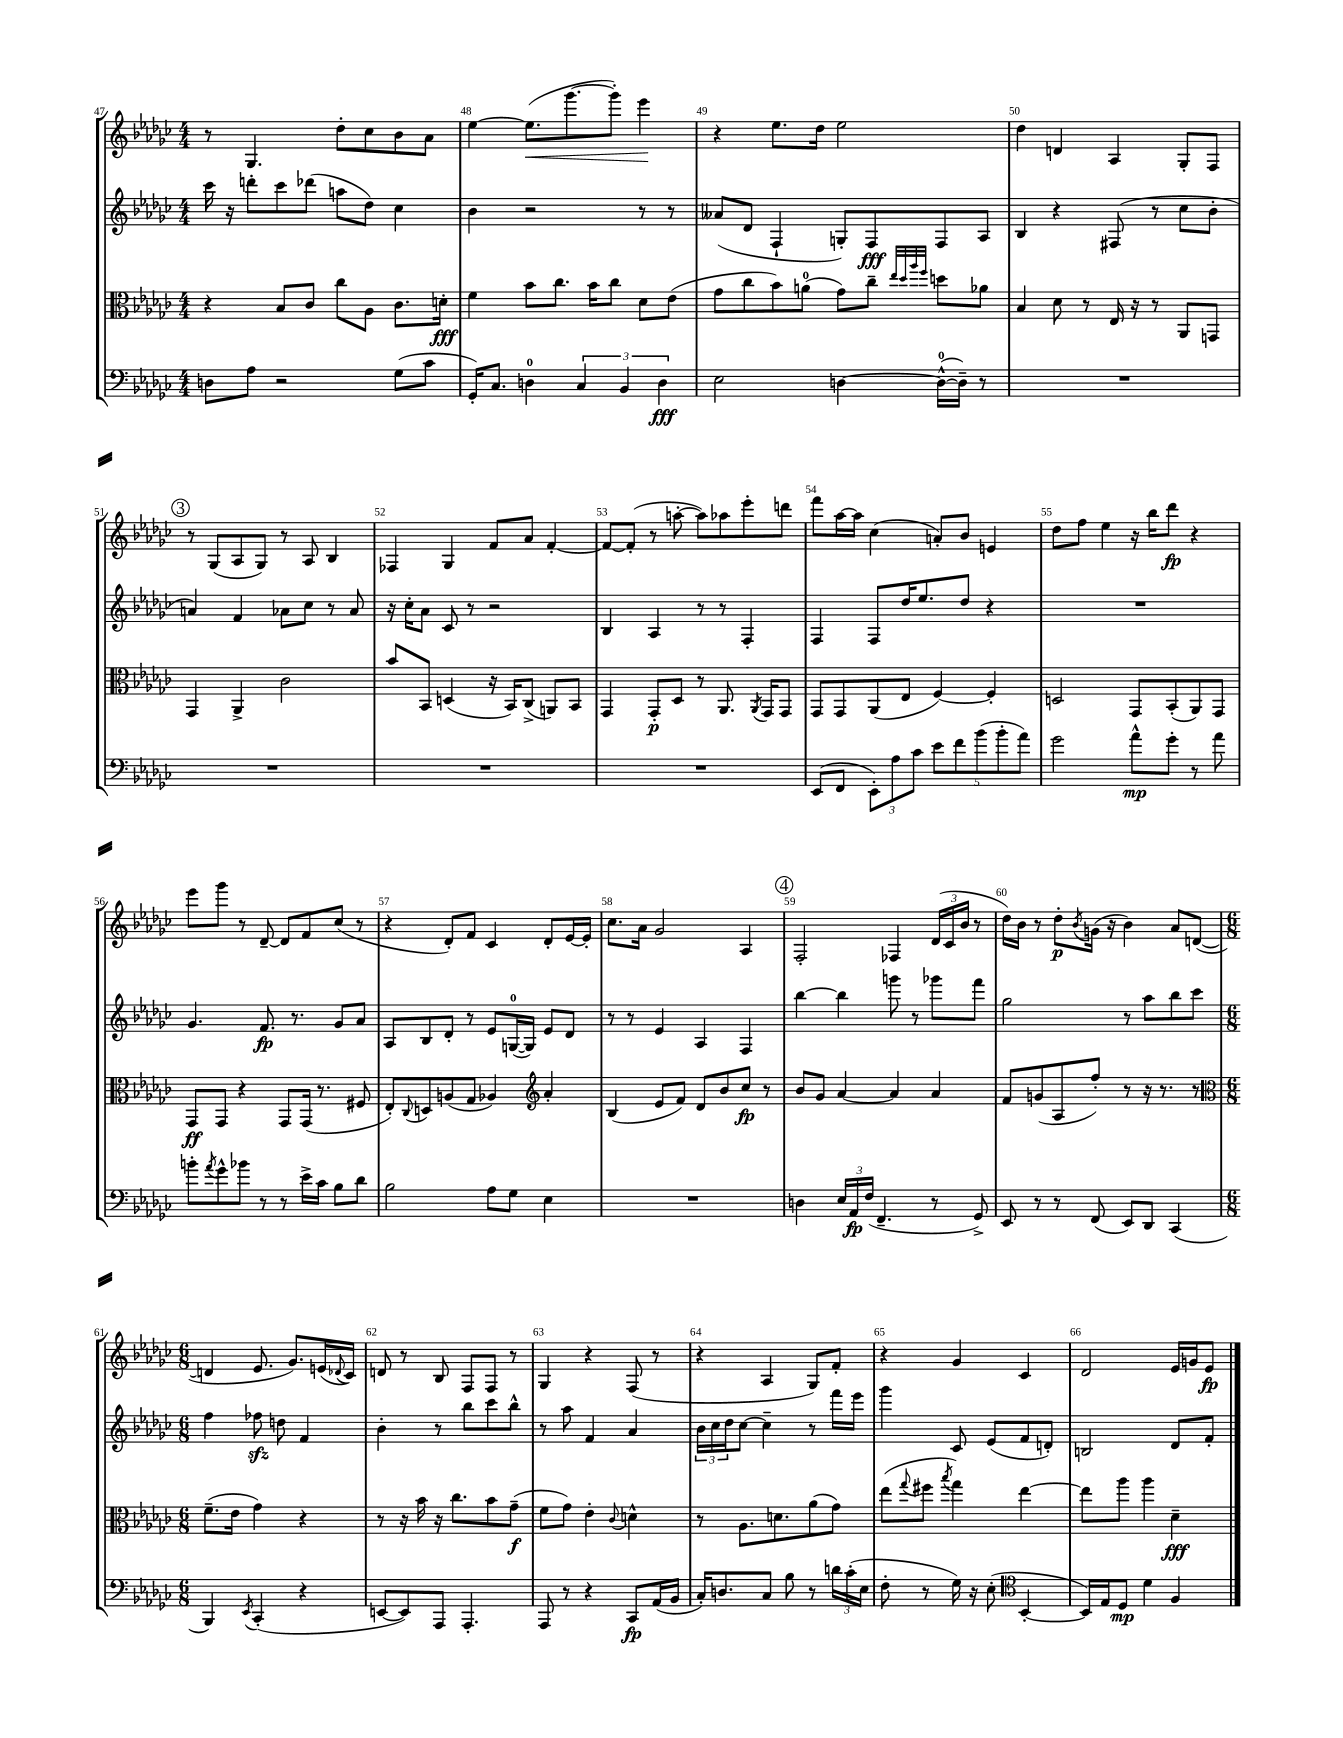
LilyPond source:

<<
\new StaffGroup <<
\new Staff = "s0" {
    \clef treble \key ges \major \numericTimeSignature \time 4/4
    r8 ges4. des''8-. ces''8 bes'8 aes'8 |
    ees''4~ ees''8.\<( ges'''8.~ ges'''8-.) ees'''4\! |
    r4 ees''8. des''16 ees''2 |
    des''4 d'4 aes4 ges8-. f8 |
    \mark \markup { \circle "3" } r8 ges8( aes8 ges8) r8 aes8 bes4 |
    fes4 ges4 f'8 aes'8 f'4~-. |
    f'8~ f'8-.( r8 a''8~-. a''8) aes''8 ees'''8-. d'''8 |
    f'''8 aes''16~ aes''16 ces''4( a'8-.) bes'8 e'4 |
    des''8 f''8 ees''4 r16 bes''16 des'''8\fp r4 |
    ees'''8 ges'''8 r8 des'8~-- des'8 f'8 ces''8( r8 |
    r4 des'8-.) f'8 ces'4 des'8-. ees'16~ ees'16-. |
    ces''8. aes'16 ges'2 aes4 |
    \mark \markup { \circle "4" } f2-. fes4 \tuplet 3/2 { des'16( ces'16 bes'16 } r8 |
    des''16) bes'16 r8 des''8-.\p \acciaccatura { bes'8 } g'16( r16 bes'4) aes'8 d'8~( |
    \numericTimeSignature \time 6/8 d'4 ees'8. ges'8.) e'16( \appoggiatura { des'8 } ces'16) |
    d'8 r8 bes8 f8 f8 r8 |
    ges4 r4 f8( r8 |
    r4 aes4 ges8) f'8-. |
    r4 ges'4 ces'4 |
    des'2 ees'16 g'16 ees'8\fp \bar "|." |
}
\new Staff = "s1" {
    \clef treble \key ges \major \numericTimeSignature \time 4/4
    ces'''16 r16 d'''8-. ces'''8 des'''8( a''8 des''8) ces''4 |
    bes'4 r2 r8 r8 |
    aeses'8( des'8 f4-! g8-.) f8\fff f8 aes8 |
    bes4 r4 fis8( r8 ces''8 bes'8-. |
    \mark \markup { \circle "3" } a'4) f'4 aes'8 ces''8 r8 aes'8 |
    r16 ces''16-. aes'8 ces'8 r8 r2 |
    bes4 aes4 r8 r8 f4-. |
    f4 f8 des''16 ees''8. des''8 r4 |
    R1 |
    ges'4. f'8.\fp r8. ges'8 aes'8 |
    aes8 bes8 des'8-. r8 ees'8 g16-0~( g16) ees'8 des'8 |
    r8 r8 ees'4 aes4 f4 |
    \mark \markup { \circle "4" } bes''4~ bes''4 g'''8 r8 ges'''8 f'''8 |
    ges''2 r8 aes''8 bes''8 ces'''8 |
    \numericTimeSignature \time 6/8 f''4 fes''8\sfz d''8 f'4 |
    bes'4-. r8 bes''8 ces'''8 bes''8-^ |
    r8 aes''8 f'4 aes'4 |
    \tuplet 3/2 { bes'16 ces''16 des''16 } ces''8~ ces''4-- r8 f'''16 ees'''16 |
    ges'''4 ces'8 ees'8( f'8 d'8-.) |
    b2 des'8 f'8-. \bar "|." |
}
\new Staff = "s2" {
    \clef alto \key ges \major \numericTimeSignature \time 4/4
    r4 bes8 ces'8 ces''8 aes8 ces'8. d'16-.\fff |
    f'4 bes'8 ces''8. bes'16 ces''8 des'8 ees'8( |
    ges'8 ces''8 bes'8) a'8-0( ges'8) ces''8-- \grace { ees''32 des''32 aes''32 f''32 } d''8 aes'8 |
    bes4 des'8 r8 ees16 r16 r8 aes,8 g,8 |
    \mark \markup { \circle "3" } ges,4 aes,4-> ces'2 |
    bes'8 bes,8 d4( r16 bes,16) ces8->( a,8) bes,8 |
    ges,4 ges,8-.\p des8 r8 aes,8. \acciaccatura { aes,8 } ges,16 ges,8 |
    ges,8 ges,8 aes,8( ees8 f4~) f4-. |
    d2 ges,8 bes,8-.( aes,8) ges,8 |
    ges,8\ff ges,8 r4 ges,8 ges,16( r8. fis8 |
    ees8-.) \appoggiatura { ces8 } d8 a8( ges8 aes4) \clef treble aes'4-. |
    bes4( ees'8 f'8) des'8 bes'8 ces''8\fp r8 |
    \mark \markup { \circle "4" } bes'8 ges'8 aes'4~ aes'4 aes'4 |
    f'8 g'8( aes8 f''8-.) r8 r16 r8. r8 |
    \numericTimeSignature \time 6/8 \clef alto f'8.--( ees'16 ges'4) r4 |
    r8 r16 bes'16 r16 ces''8. bes'8 ges'8--\f( |
    f'8 ges'8) ees'4-. \appoggiatura { ces'8 } d'4-^ |
    r8 aes8. d'8. aes'8( ges'8) |
    ees''8( \appoggiatura { ges''8 } fis''8 \acciaccatura { bes''8 } ges''4) ees''4~ |
    ees''8 aes''8 aes''4 des'4--\fff \bar "|." |
}
\new Staff = "s3" {
    \clef bass \key ges \major \numericTimeSignature \time 4/4
    d8 aes8 r2 ges8( ces'8 |
    ges,16-.) ces8. d4-0 \tuplet 3/2 { ces4 bes,4 d4\fff } |
    ees2 d4~ d16-0~-^( d16--) r8 |
    R1 |
    \mark \markup { \circle "3" } R1 |
    R1 |
    R1 |
    ees,8( f,8 \tuplet 3/2 { ees,8-.) aes8 ces'8 } \tuplet 5/4 { ees'8 f'8 bes'8( bes'8-. aes'8) } |
    ges'2 aes'8-^\mp ges'8-. r8 aes'8 |
    b'8-. \acciaccatura { aes'8 } ges'8-^ bes'8 r8 r8 ees'16-> ces'16 bes8 des'8 |
    bes2 aes8 ges8 ees4 |
    R1 |
    \mark \markup { \circle "4" } d4 \tuplet 3/2 { ees16 aes,16\fp f16( } f,4.-- r8 ges,8->) |
    ees,8 r8 r8 f,8( ees,8) des,8 ces,4( |
    \numericTimeSignature \time 6/8 bes,,4) \acciaccatura { ees,8 } ces,4-.( r4 |
    e,8~ e,8) aes,,8 aes,,4.-. |
    aes,,8 r8 r4 ces,8\fp aes,16( bes,16 |
    ces16-.) d8. ces8 bes8 r8 \tuplet 3/2 { d'16 ces'16-.( ees16 } |
    f8-. r8 ges16) r16 ees8-.( \clef tenor bes,4~-. |
    bes,16) ees16 des8\mp des'4 f4 \bar "|." |
}
>>
>>
\layout { \context { \Score currentBarNumber = #47 \override BarNumber.break-visibility = ##(#f #t #t) barNumberVisibility = #all-bar-numbers-visible } }
